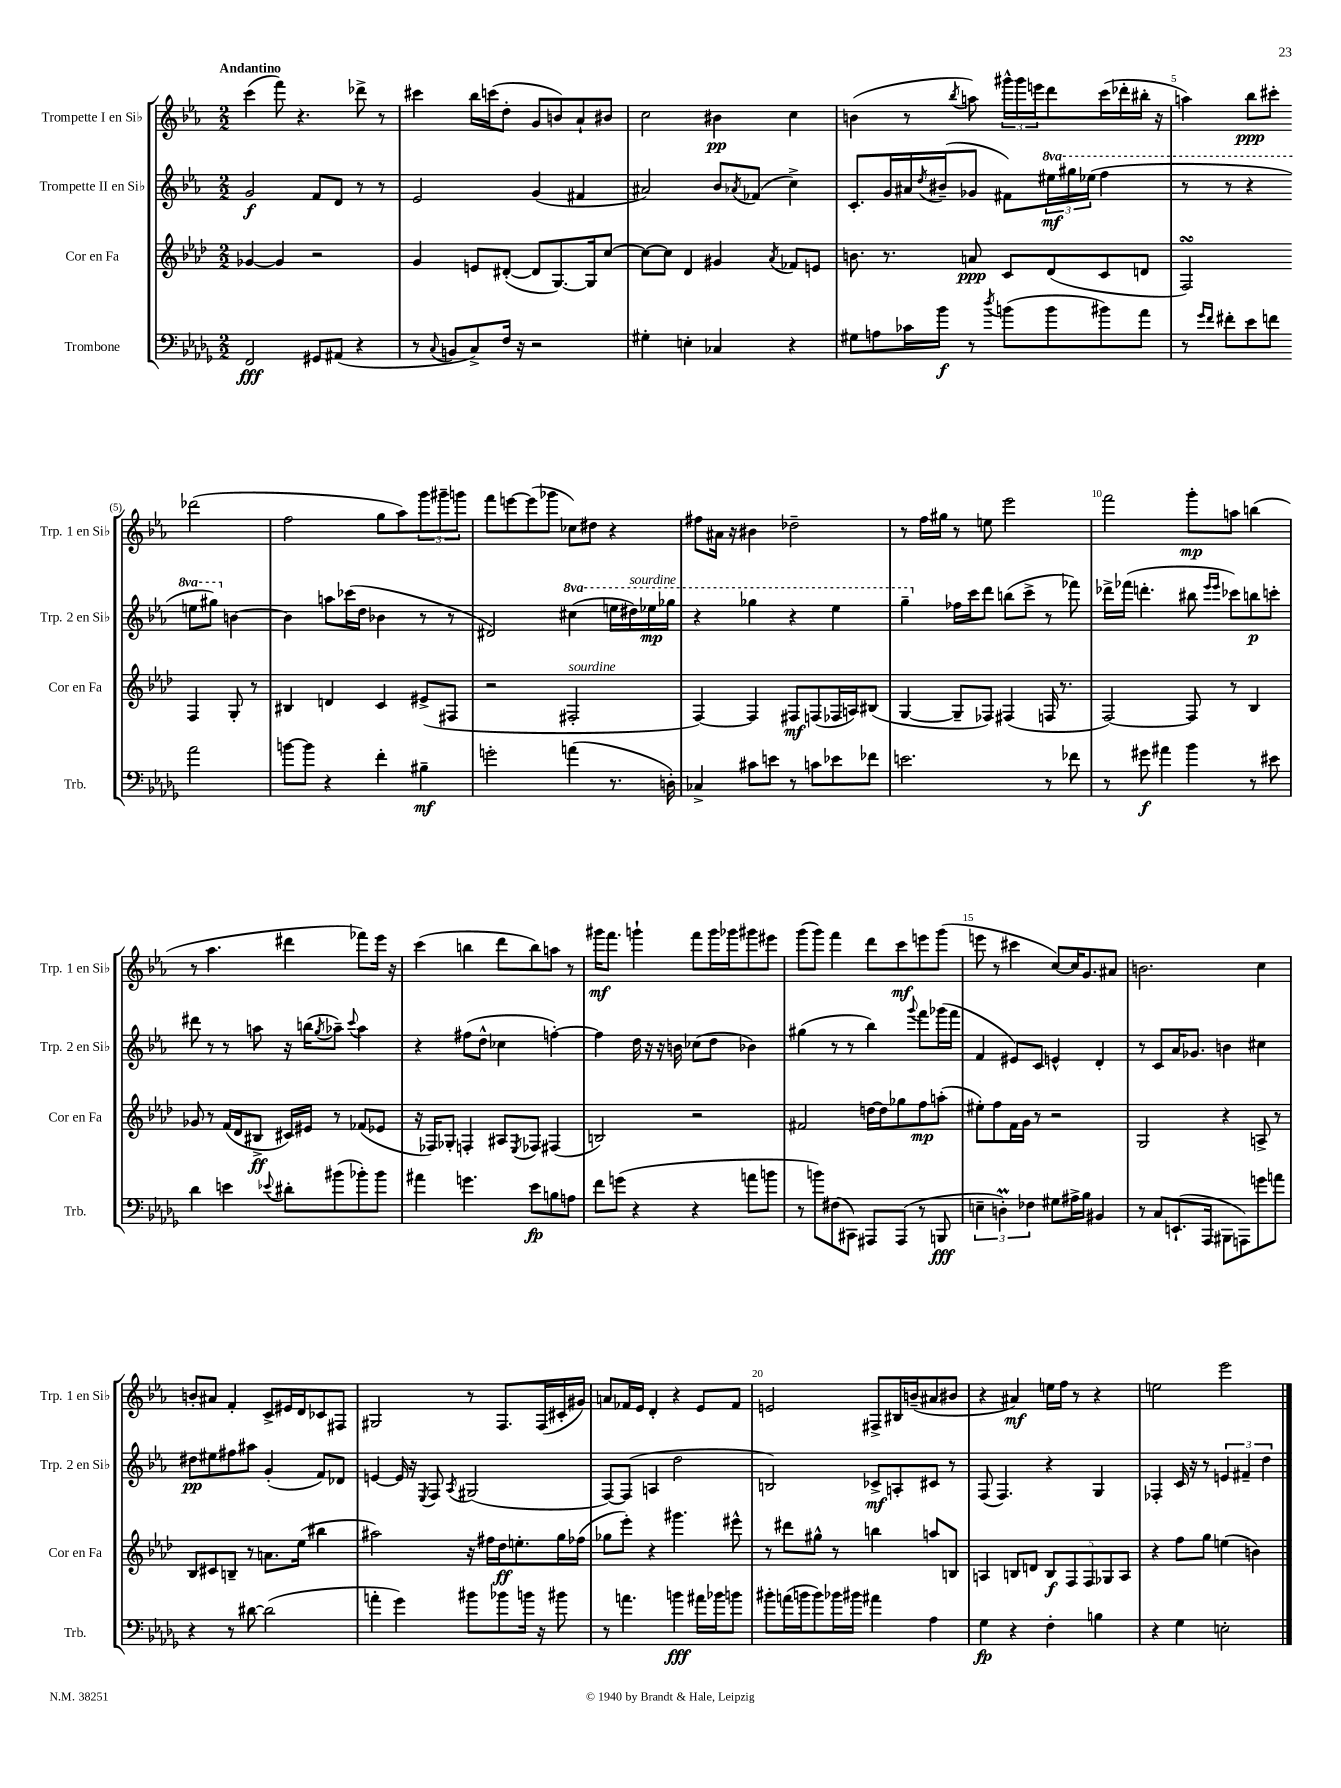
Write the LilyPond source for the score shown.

<<
\new StaffGroup <<
\new Staff = "s0" \with { instrumentName = "Trompette I en Sib" shortInstrumentName = "Trp. 1 en Sib" } {
    \clef treble \key ees \major \numericTimeSignature \time 2/2 \tempo "Andantino"
    c'''4( f'''8) r4. des'''8-> r8 |
    cis'''4 bes''16 c'''16( d''8-. g'8 b'8) aes'8-! bis'8 |
    c''2 bis'4\pp c''4 |
    b'4( r8 \acciaccatura { bes''8 } a''8) \tuplet 3/2 { gis'''16-^ gis'''16 e'''16 } d'''8 c'''16( des'''16-. bis''16-. r16 |
    a''4) bes''8\ppp cis'''8-. des'''2( |
    f''2 g''8 aes''8) \tuplet 3/2 { g'''8 gis'''8-- g'''8 } |
    f'''8 e'''8~ e'''8( ges'''8 ces''8) dis''8 r4 |
    fis''8 ais'16 r16 bis'4 des''2-- |
    r8 f''16 gis''16 r8 e''8 ees'''2 |
    f'''2 g'''8-.\mp a''8 b''4( |
    r8 aes''4. dis'''4 fes'''8) ees'''16 r16 |
    c'''4( b''4 d'''8 b''8) a''8 r8 |
    gis'''16\mf f'''8. g'''4-! f'''8 g'''16 ges'''16 gis'''8 eis'''8 |
    g'''8( g'''8) f'''4 d'''8 c'''8\mf e'''8 g'''8( |
    e'''8 r8 cis'''4 c''8~) c''16 g'8. ais'8 |
    b'2. c''4 |
    b'8-. ais'8 f'4-. c'8-> eis'16 d'16 ces'8 fis8 |
    gis2 r8 f8. f16( cis'16-. gis'16) |
    a'8 fes'16 ees'16 d'4-. r4 ees'8 fes'8 |
    e'2 fis8-> bis16 b'16--( ais'8 bis'8 |
    r4 ais'4\mf) e''16 f''16 r8 r4 |
    e''2 ees'''2 \bar "|." |
}
\new Staff = "s1" \with { instrumentName = "Trompette II en Sib" shortInstrumentName = "Trp. 2 en Sib" } {
    \clef treble \key ees \major \numericTimeSignature \time 2/2 \set Staff.ottavationMarkups = #ottavation-simple-ordinals
    g'2\f f'8 d'8 r8 r8 |
    ees'2 g'4( fis'4 |
    ais'2) bes'8 \acciaccatura { aes'8 } fes'8( c''4->) |
    c'8.-. g'16 ais'16 \acciaccatura { d''8 } bis'16--( ges'8 fis'8) \tuplet 3/2 { \ottava #1 eis'''16\mf gis'''16 ees'''16( } f'''4 |
    r8 r8 r4 e'''8 gis'''8) \ottava #0 b'4~ |
    b'4 a''8 ces'''16( d''16 bes'4 r8 r8 |
    dis'2) \ottava #1 cis'''4( e'''16 dis'''16^\markup { \italic "sourdine" }) ees'''16\mp ges'''16 |
    r4 ges'''4 r4 ees'''4 |
    g'''4-- \ottava #0 fes''16 c'''16 d'''8 b''8( c'''8-> r8 fes'''8) |
    des'''16-> fes'''16( d'''4.-. bis''8 \grace { ees'''16 ees'''16 } ces'''8) b''8\p c'''8-. |
    dis'''8 r8 r8 a''8 r16 b''16( \acciaccatura { g''8 } aes''8--) \appoggiatura { c'''8 } aes''4 |
    r4 fis''8( d''8-^ ces''4 f''4~-.) |
    f''4 d''16 r16 r16 b'16 ces''8( d''8 bes'4) |
    gis''4( r8 r8 bes''4) \appoggiatura { g'''8 } f'''8 ges'''16( f'''16 |
    f'4 eis'8) c'8 e'4-^ d'4-. |
    r8 c'8 aes'16 ges'8. b'4 cis''4 |
    dis''8\pp eis''8 fis''8 ais''8 g'4-.( f'8) des'8 |
    e'4~ e'16 r16 \acciaccatura { ees8 } f8 \acciaccatura { aes8 } gis2( |
    f8~) f8( a4 d''2 |
    b2) ces'8->\mf a8-. cis'8 r8 |
    f8( f4.) r4 g4 |
    fes4-. c'16 r16 r8 \tuplet 3/2 { e'4 fis'4-- d''4 } \bar "|." |
}
\new Staff = "s2" \with { instrumentName = "Cor en Fa" shortInstrumentName = "Cor en Fa" } {
    \clef treble \key aes \major \numericTimeSignature \time 2/2
    ges'4~ ges'4 r2 |
    g'4 e'8 dis'8~-.( dis'8 g8.~) g16 c''8~ |
    c''8~ c''8 des'4 gis'4 \acciaccatura { aes'8 } fes'8 e'8 |
    b'8. r8. a'8\ppp c'8 des'8( c'8 d'8 |
    f2\turn) f4 g8-. r8 |
    bis4 d'4 c'4 eis'8->( fis8 |
    r2 fis2-.^\markup { \italic "sourdine" } |
    f4~) f4 fis8\mf f8( fes16 a16) bis8( |
    g4~ g8-- fes8) fis4( f16 r8. |
    f2~) f8 r8 bes4 |
    ges'8 r8 f'16( des'16 bis8->\ff cis'16) eis'16 r8 fes'8( ees'8 |
    r16 fes16) ges8-. f4-. ais8 \acciaccatura { ees8 } fes8 fis4( |
    b2) r2 |
    fis'2 d''16~ d''16 ges''8 f''8\mp a''8-.( |
    eis''8-.) f''8 f'16 g'16 r8 r2 |
    g2 r4 a8-> r8 |
    bes8 cis'8 b8-- r8 a'8. ees''16( bis''4 |
    ais''2) r16 fis''16 des''16\ff e''8.-. g''16 fes''16( |
    ges''8 ees'''8-.) r4 gis'''4. eis'''8-^ |
    r8 dis'''8 gis''8-^ r8 b''4 a''8 b8 |
    a4 b8 d'8 \tuplet 5/4 { b8\f f8 f8 ges8 a8 } |
    r4 f''8 g''8 e''4( b'4) \bar "|." |
}
\new Staff = "s3" \with { instrumentName = "Trombone" shortInstrumentName = "Trb." } {
    \clef bass \key des \major \numericTimeSignature \time 2/2
    f,2\fff gis,8 ais,8( r4 |
    r8 \appoggiatura { c8 } b,8 c8->) f16 r16 r2 |
    gis4-. e4-. ces4 r4 |
    gis8 a8 ces'16 bes'16\f r8 \acciaccatura { des''8 } b'8( b'8 bis'8) aes'8 |
    r8 \grace { ges'16 f'16 } fis'8-. ees'8 f'8 aes'2 |
    b'8~ b'8 r4 f'4-. bis4--\mf |
    g'2-. a'4( r8. d16-.) |
    ces4-> cis'8 e'8 r8 c'8 ees'8 fes'8 |
    e'2. r8 fes'8 |
    r8 gis'8\f ais'4 bes'4 r8 eis'8 |
    des'4 e'4 \appoggiatura { ees'8 } dis'8-. bis'8( bes'8-.) bes'8 |
    ais'4 g'4. ees'8\fp b8 a8 |
    f'8 g'8( r4 r4 a'8 b'8 |
    r8 b'8) fis8( cis,8) ais,,8 ais,,8( r8 b,,8\fff |
    \tuplet 3/2 { e4-- d4-.\prall) fes4 } gis8 ais16-> bes16 bis,4 |
    r8 c8 e,8.-!( aes,,16 bis,,8 a,,8) g'8 a'8 |
    r4 r8 dis'8~ dis'2( |
    a'4-. ges'4) bis'8 bes'8 b'16 r16 bis'8 |
    r8 a'4. b'4\fff ais'16 bes'16 b'8 |
    bis'8-. a'16( b'16 b'8) bes'16 bis'16 ais'4 aes4 |
    ges4\fp r4 f4-. b4 |
    r4 ges4 e2-. \bar "|." |
}
>>
>>
\layout { \context { \Score \override BarNumber.break-visibility = ##(#f #t #t) barNumberVisibility = #(every-nth-bar-number-visible 5) } }
